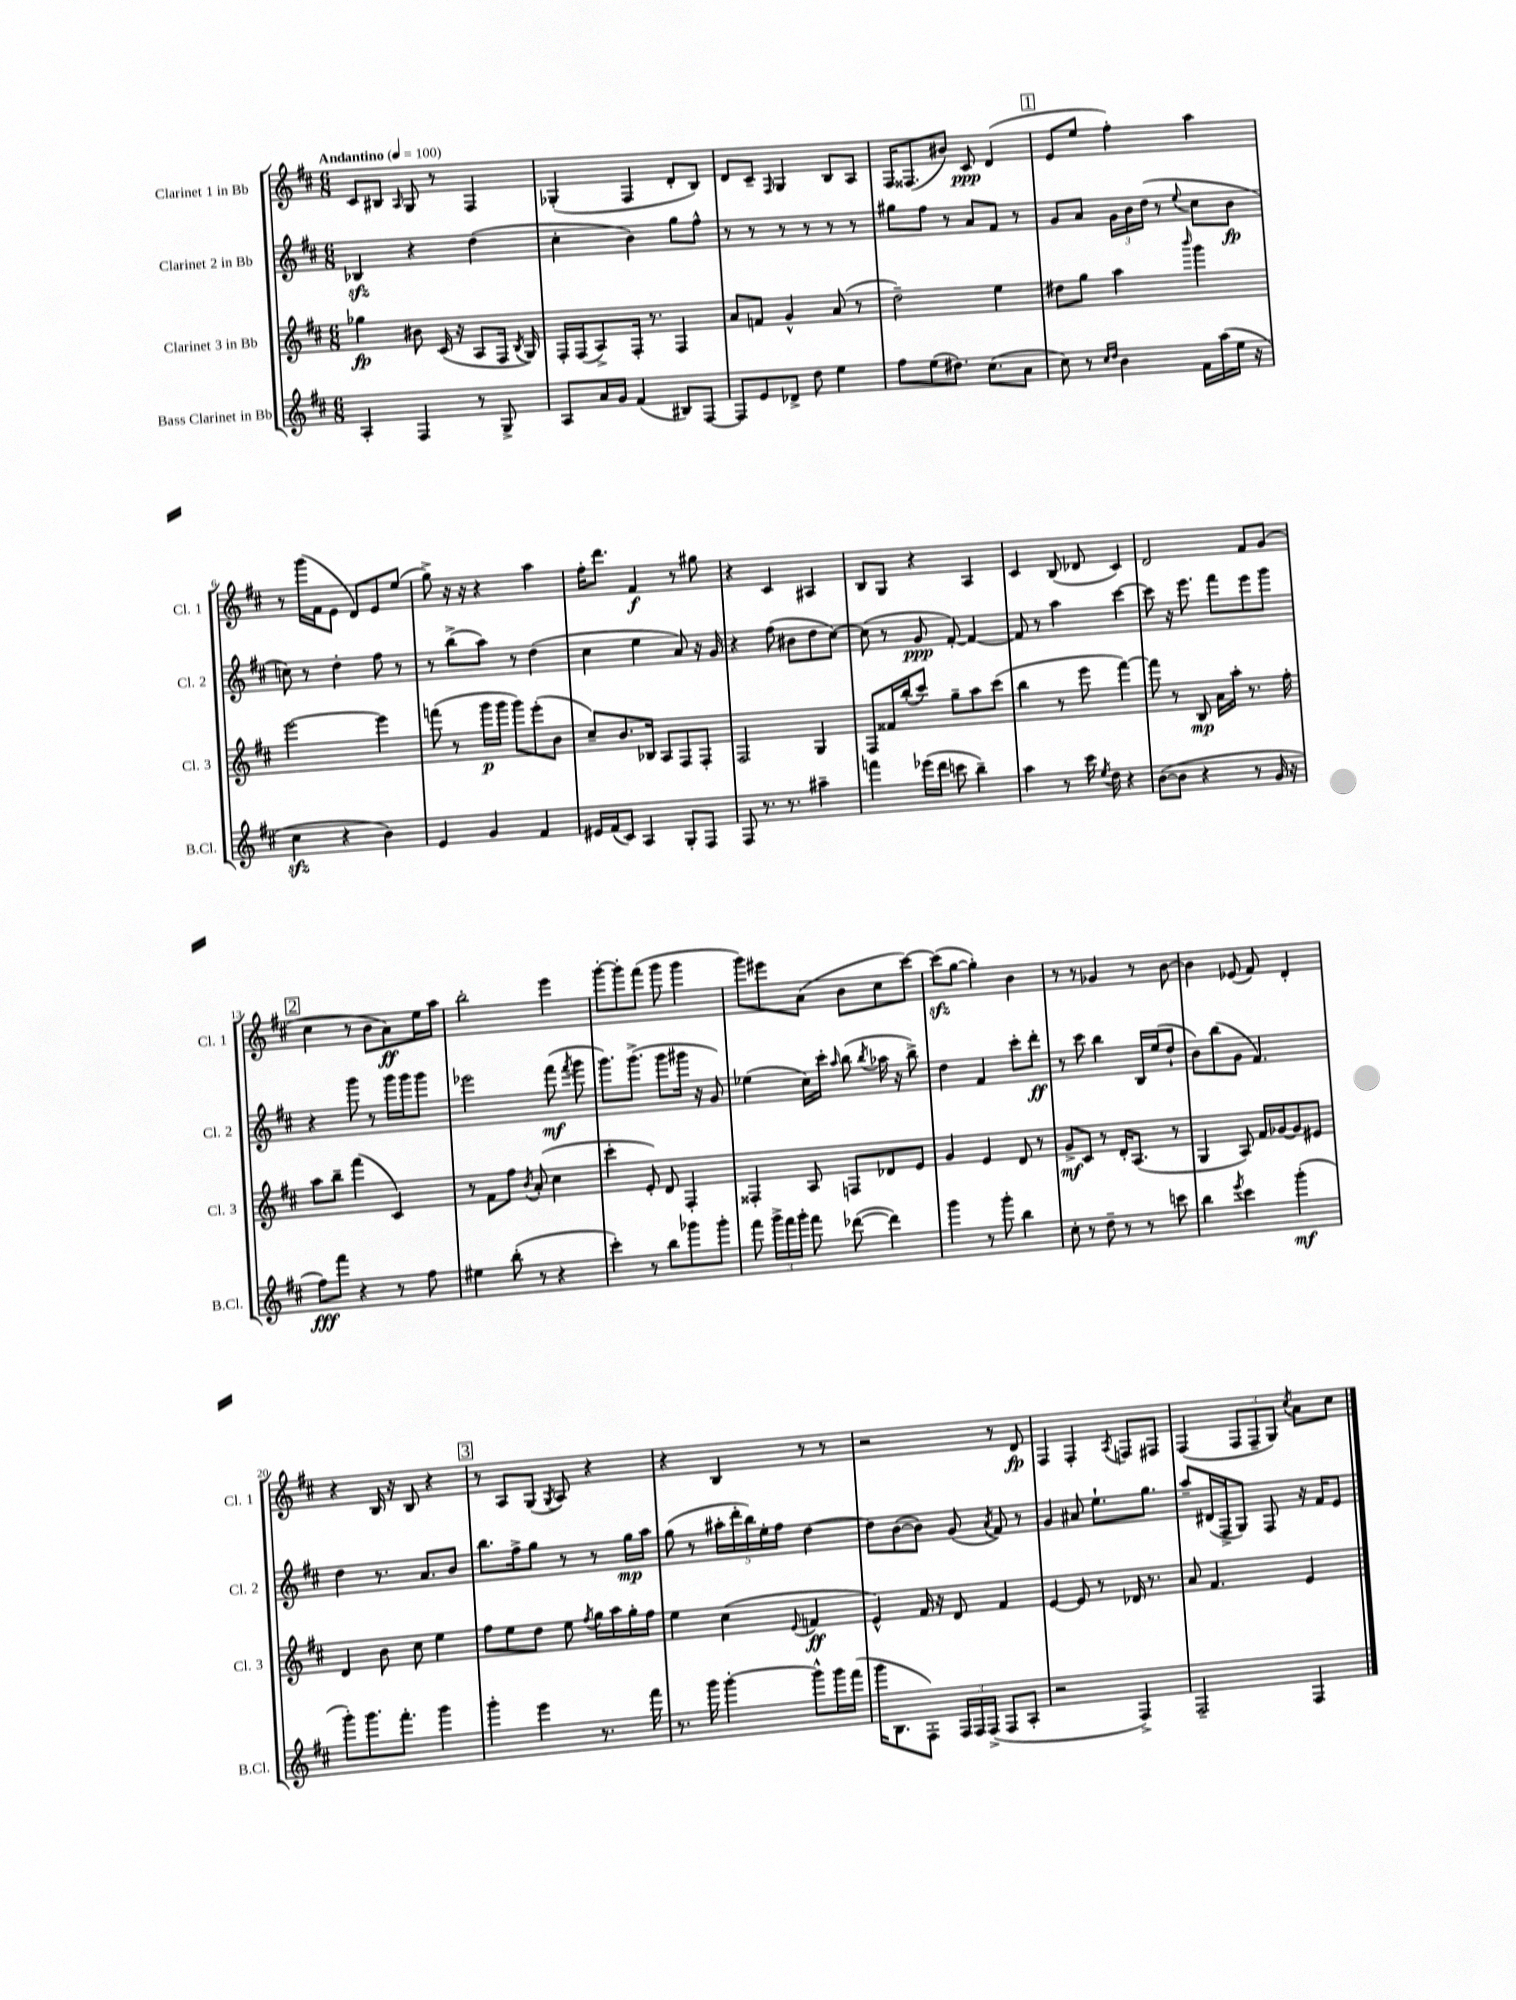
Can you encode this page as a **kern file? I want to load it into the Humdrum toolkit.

**kern	**dynam	**kern	**dynam	**kern	**dynam	**kern	**dynam
*part4	*part4	*part3	*part3	*part2	*part2	*part1	*part1
*staff4	*staff4	*staff3	*staff3	*staff2	*staff2	*staff1	*staff1
*I"Bass Clarinet in Bb	*	*I"Clarinet 3 in Bb	*	*I"Clarinet 2 in Bb	*	*I"Clarinet 1 in Bb	*
*I'B.Cl.	*	*I'Cl. 3	*	*I'Cl. 2	*	*I'Cl. 1	*
*clefG2	*	*clefG2	*	*clefG2	*	*clefG2	*
*k[f#c#]	*	*k[f#c#]	*	*k[f#c#]	*	*k[f#c#]	*
*M6/8	*	*M6/8	*	*M6/8	*	*M6/8	*
*MM100	*	*MM100	*	*MM100	*	*MM100	*
=1	=1	=1	=1	=1	=1	=1	=1
!	!	!	!	!	!	!LO:TX:a:B:t=Andantino	!
4A'/	.	4gg-X\	fp	4B-Xzz/	.	8c#/L	.
.	.	.	.	.	.	8B#X/J	.
.	.	.	.	.	.	16qqA/	.
4F#/	.	8b#X\	.	4r	.	8G/	.
.	.	(16c#/	.	.	.	8r	.
.	.	16r	.	.	.	.	.
8r	.	8A/L	.	(4dd\	.	4F#/	.
8G^/	.	16F#/Jk	.	.	.	.	.
.	.	8qB/	.	.	.	.	.
.	.	16G/)	.	.	.	.	.
=2	=2	=2	=2	=2	=2	=2	=2
8A/L	.	16F#'/LL	.	4cc#'\	.	(4G-X'/	.
.	.	(16F#/J	.	.	.	.	.
16a/L	.	8A^/)	.	.	.	.	.
16g/JJ	.	.	.	.	.	.	.
(4f#/	.	16F#'/Jk	.	4b\)	.	4F#/	.
.	.	8.r	.	.	.	.	.
8B#X/L)	.	4F#/	.	8gg\L	.	8d'/L	.
[8F#/J	.	.	.	8ff#^^\J	.	8B/J)	.
=3	=3	=3	=3	=3	=3	=3	=3
8F#/L]	.	8a/L	.	8r	.	8d/L	.
8e/	.	8fn/J	.	8r	.	8c#~/J	.
.	.	.	.	.	.	16qqF#/	.
8d-X^/J	.	4g^^/	.	8r	.	4G/	.
8dd\	.	.	.	8r	.	.	.
4ee\	.	(8a/	.	8r	.	8B/L	.
.	.	8r	.	8r	.	8A/J	.
=4	=4	=4	=4	=4	=4	=4	=4
8ff#\L	.	2dd~\)	.	8gg#X\L	.	16F#/KL	.
.	.	.	.	.	.	(8.F##X/	.
(8ee\	.	.	.	8ff#\J	.	.	.
8.dd#X\J)	.	.	.	8r	.	8b#X/J)	.
.	.	.	.	8a/L	.	8c#/	ppp
(8.cc#\L	.	.	.	.	.	.	.
.	.	4ee\	.	8f#/J	.	(4d/	.
8a\J	.	.	.	8r	.	.	.
!!LO:REH:place=s1:t=1
=5	=5	=5	=5	=5	=5	=5	=5
8cc#\)	.	8dd#X\L	.	8g/L	.	8e/L	.
8r	.	8gg\J	.	8a/J	.	8ee/J	.
16qqcc#/LL	.	.	.	.	.	.	.
16qqdd/JJ	.	.	.	.	.	.	.
4b\	.	4aa\	.	24g\LL	.	4ff#'\)	.
.	.	.	.	24b\	.	.	.
.	.	.	.	(24dd\JJ	.	.	.
.	.	.	.	8r	.	.	.
.	.	16qqbbb/	.	8qqee/	.	.	.
16f#\LL	.	4ggg\	.	8cc#\L	.	4aa\	.
(16aa\	.	.	.	.	.	.	.
16ee\JJ	.	.	.	8b\J	fp	.	.
16r	.	.	.	.	.	.	.
!!LO:LB:g=z
=6	=6	=6	=6	=6	=6	=6	=6
4cc#zz\	.	[2eee\	.	8ccn\)	.	8r	.
.	.	.	.	8r	.	(16ggg\LL	.
.	.	.	.	.	.	16f#\J	.
4r	.	.	.	4dd'\	.	8e\J	.
.	.	.	.	.	.	8d/L)	.
4b\)	.	4eee\]	.	8ff#\	.	8e/	.
.	.	.	.	8r	.	(8ee/J	.
=7	=7	=7	=7	=7	=7	=7	=7
4e/	.	(8fffn\	.	8r	.	8gg^\)	.
.	.	8r	.	(8bb^\L	.	16r	.
.	.	.	.	.	.	16r	.
4g/	.	16ggg\LL	p	8aa\J)	.	4r	.
.	.	16ggg\JJ	.	.	.	.	.
.	.	8ggg\L)	.	8r	.	.	.
4f#/	.	(8eee'\	.	(4dd\	.	4aa\	.
.	.	8b\J	.	.	.	.	.
=8	=8	=8	=8	=8	=8	=8	=8
16e#X/LL	.	8cc#~/L)	.	4cc#\	.	16ff#'\KL	.
(16f#/J	.	.	.	.	.	8.ddd\J	.
8c#/J)	.	8.b/	.	.	.	.	.
4A/	.	.	.	4ee\	.	4f#/	f
.	.	16B-X/Jk	.	.	.	.	.
.	.	8A/L	.	.	.	.	.
8G'/L	.	8F#/	.	8a/)	.	8r	.
8F#/J	.	8F#'/J	.	16r	.	8gg#X\	.
.	.	.	.	16g/	.	.	.
=9	=9	=9	=9	=9	=9	=9	=9
8F#/	.	2F#/	.	4r	.	4r	.
8.r	.	.	.	.	.	.	.
.	.	.	.	(8ff#\	.	4c#/	.
8.r	.	.	.	.	.	.	.
.	.	.	.	8b#X\L	.	.	.
4aa#X~\	.	4G/	.	8dd\	.	4A#X/	.
.	.	.	.	[8cc#\J)	.	.	.
=10	=10	=10	=10	=10	=10	=10	=10
4fffn\	.	8F#/L	.	(8cc#\]	.	8B/L	.
.	.	16f##X/L	.	8r	.	8G/J	.
.	.	(16bb'/J	.	.	.	.	.
(16eee-X\LL	.	8ccc#/J)	.	8g/	ppp	4r	.
16ddd\JJ	.	.	.	.	.	.	.
8cccn\	.	8gg~\L	.	[8f#'/)	.	.	.
4bb~\)	.	8aa\	.	4f#/_	.	4A/	.
.	.	(8ccc#\J	.	.	.	.	.
=11	=11	=11	=11	=11	=11	=11	=11
4aa\	.	4bb\	.	8f#/]	.	4c#/	.
.	.	.	.	8r	.	.	.
8r	.	8r	.	4aa\	.	(8B/	.
16ccc#\	.	8eee\	.	.	.	8d-X/	.
8qee/	.	.	.	.	.	.	.
16dd\	.	.	.	.	.	.	.
4r	.	[4fff#\)	.	[4ccc#\	.	4c#/)	.
=12	=12	=12	=12	=12	=12	=12	=12
([8b\L	.	8fff#\]	.	8ccc#\]	.	2d/	.
8b\J]	.	8r	.	16r	.	.	.
.	.	.	.	8.eee\	.	.	.
4r	.	8B/	mp	.	.	.	.
.	.	16a\LL	.	8fff#\L	.	.	.
.	.	16aa'\JJ	.	.	.	.	.
8r	.	8.r	.	8eee\	.	8f#/L	.
16g/	.	.	.	8ggg\J	.	(8g/J	.
16r	.	16ff#'\	.	.	.	.	.
!!LO:LB:g=z
!!LO:REH:place=s1:t=2
=13	=13	=13	=13	=13	=13	=13	=13
8ff#\L)	fff	8aa\L	.	4r	.	4cc#\	.
8fff#\J	.	8bb~\J	.	.	.	.	.
4r	.	(4fff#\	.	8ggg\	.	8r	.
.	.	.	.	8r	.	8b\L	.
8r	.	4c#/)	.	16ggg\LL	.	8a\)	ff
.	.	.	.	16ggg\J	.	.	.
8ff#\	.	.	.	8ggg\J	.	16ee\L	.
.	.	.	.	.	.	16aa\JJ	.
=14	=14	=14	=14	=14	=14	=14	=14
4ee#X\	.	8r	.	2eee-X\	.	2bb'\	.
.	.	8f#\L	.	.	.	.	.
(8bb'\	.	8ff#\J	.	.	.	.	.
.	.	8qb/	.	.	.	.	.
8r	.	(8a'/	.	.	.	.	.
4r	.	4cc#\	.	(8fff#\	mf	4eee\	.
.	.	.	.	8qfff#/	.	.	.
.	.	.	.	8ggg\	.	.	.
=15	=15	=15	=15	=15	=15	=15	=15
4ccc#'\)	.	4ccc#'\	.	8.ggg\L)	.	[8ggg'\L	.
.	.	.	.	.	.	8ggg'\]	.
.	.	.	.	(8.ggg^\J	.	.	.
8r	.	8e'/)	.	.	.	(8fff#\J	.
8bb\L	.	8d/	.	8ggg\L	.	8ggg\	.
8ggg-X\	.	4F#'/	.	16ggg#X\Jk	.	4ggg\	.
.	.	.	.	16r	.	.	.
8ggg-'\J	.	.	.	8g/)	.	.	.
=16	=16	=16	=16	=16	=16	=16	=16
8fff#\	.	4F##X'/	.	(4ee-X\	.	8ggg\L)	.
24ggg^\LL	.	.	.	.	.	8eee#X\	.
24fff#\	.	.	.	.	.	.	.
24ggg'\JJ	.	.	.	.	.	.	.
8fff#\	.	8A/	.	16cc#\LL)	.	(8a\J	.
.	.	.	.	16ccc#'\JJ	.	.	.
.	.	.	.	16qqaa/	.	.	.
([8ddd-X\	.	8Fn/L	.	(8bb\	.	8b\L	.
.	.	.	.	8qbb/	.	.	.
4ddd-\])	.	8d-X/	.	16aa-X\	.	8cc#\	.
.	.	.	.	16r	.	.	.
.	.	8e/J	.	8bb^\)	.	[8ccc#\J)	.
=17	=17	=17	=17	=17	=17	=17	=17
4ggg\	.	4g/	.	4dd\	.	(8ccc#zz\L]	.
.	.	.	.	.	.	[8gg\J	.
8r	.	4e/	.	4f#/	.	4gg'\])	.
8ggg'\	.	.	.	.	.	.	.
4bb\	.	8d/	.	8ccc#'\L	.	4b\	.
.	.	8r	.	8ddd'\J	ff	.	.
=18	=18	=18	=18	=18	=18	=18	=18
8cc#'\	.	8g^/L	mf	8r	.	8r	.
8r	.	8c#/J	.	8ccc#\	.	8r	.
8dd~\	.	8r	.	4bb\	.	4g-X/	.
8r	.	16d'/KL	.	.	.	.	.
.	.	(8.A/J	.	.	.	.	.
8r	.	.	.	16B/LL	.	8r	.
.	.	.	.	(16ee/J	.	.	.
8cccn\	.	8r	.	8dd`/J	.	[8b\	.
=19	=19	=19	=19	=19	=19	=19	=19
4bb\	.	4G/	.	8b\L)	.	4b\]	.
.	.	.	.	(8bb\	.	.	.
8qeee/	.	.	.	.	.	.	.
4ccc#\	.	8A/)	.	8g\J	.	(8e-X/	.
.	.	16f#/LL	.	4.f#/)	.	8f#/)	.
.	.	[16g-X/J	.	.	.	.	.
(4ggg'\	mf	8g-/]	.	.	.	4d'/	.
.	.	8e#X/J	.	.	.	.	.
!!LO:LB:g=z
=20	=20	=20	=20	=20	=20	=20	=20
8ggg'\L)	.	4d/	.	4dd\	.	4r	.
8.ggg\	.	.	.	.	.	.	.
.	.	8b\	.	8.r	.	16B/	.
8.fff#'\J	.	.	.	.	.	16r	.
.	.	8cc#\	.	.	.	8B/	.
.	.	.	.	8.a/L	.	.	.
4ggg\	.	4ee\	.	.	.	4r	.
.	.	.	.	8b/J	.	.	.
!!LO:REH:place=s1:t=3
=21	=21	=21	=21	=21	=21	=21	=21
4ggg'\	.	8ff#\L	.	8.bb\L	.	8r	.
.	.	8ee\	.	.	.	8A/L	.
.	.	.	.	16ff#^\k	.	.	.
4eee\	.	8dd\J	.	8gg\J	.	(8G/J	.
.	.	.	.	.	.	8qG/	.
.	.	8ee\	.	8r	.	8A/)	.
.	.	8qff#/	.	.	.	.	.
8.r	.	16gg\LL	.	8r	.	4r	.
.	.	16aa\	.	.	.	.	.
.	.	16gg'\	.	16gg\LL	mp	.	.
16fff#\	.	16ff#\JJ	.	16aa\JJ	.	.	.
=22	=22	=22	=22	=22	=22	=22	=22
8.r	.	4ee\	.	(8gg\	.	4r	.
.	.	.	.	8r	.	.	.
16ggg\	.	.	.	.	.	.	.
[4ggg'\	.	(4cc#\	.	20aa#X'\LL	.	4B/	.
.	.	.	.	20ddd'\	.	.	.
.	.	.	.	20bb\)	.	.	.
.	.	.	.	20ee'\	.	.	.
.	.	.	.	20ff#\JJ	.	.	.
.	.	8qqe/	.	.	.	.	.
8ggg^^\L]	.	4fn/	ff	[4dd\	.	8r	.
16ggg\L	.	.	.	.	.	8r	.
(16fff#\JJ	.	.	.	.	.	.	.
=23	=23	=23	=23	=23	=23	=23	=23
16ggg\KL	.	4e^^/)	.	8dd\L]	.	2r	.
8.B\	.	.	.	.	.	.	.
.	.	.	.	([8b\	.	.	.
8F#'\J)	.	16f#/	.	8b\J])	.	.	.
.	.	16r	.	.	.	.	.
24F#/LL	.	8d/	.	(8g/	.	.	.
24F#/	.	.	.	.	.	.	.
(24F#^/JJ	.	.	.	.	.	.	.
.	.	.	.	8qa/	.	.	.
8F#/L	.	4f#/	.	8f#/)	.	8r	.
8A'/J	.	.	.	8r	.	8d/	fp
=24	=24	=24	=24	=24	=24	=24	=24
2r	.	[4e/	.	4g/	.	4F#/	.
.	.	8e/]	.	8a#X/	.	4F#'/	.
.	.	8r	.	8.ee`\L	.	.	.
.	.	.	.	.	.	8qA/	.
4F#^/)	.	16d-X/	.	.	.	8Fn/L	.
.	.	8.r	.	8.gg\J	.	.	.
.	.	.	.	.	.	8F#X/J	.
=25	=25	=25	=25	=25	=25	=25	=25
2F#~/	.	8a/	.	8aa~/L	.	(4F#/	.
.	.	4.f#/	.	(16d#X/L	.	.	.
.	.	.	.	16F#^/J	.	.	.
.	.	.	.	8G/J)	.	12F#/L	.
.	.	.	.	.	.	12F#~/	.
.	.	.	.	8F#/	.	.	.
.	.	.	.	.	.	12G/J)	.
.	.	.	.	.	.	8qcc#/	.
4F#/	.	4e/	.	16r	.	8a\L	.
.	.	.	.	16f#/KL	.	.	.
.	.	.	.	8e/J	.	8cc#\J	.
==	==	==	==	==	==	==	==
*-	*-	*-	*-	*-	*-	*-	*-
